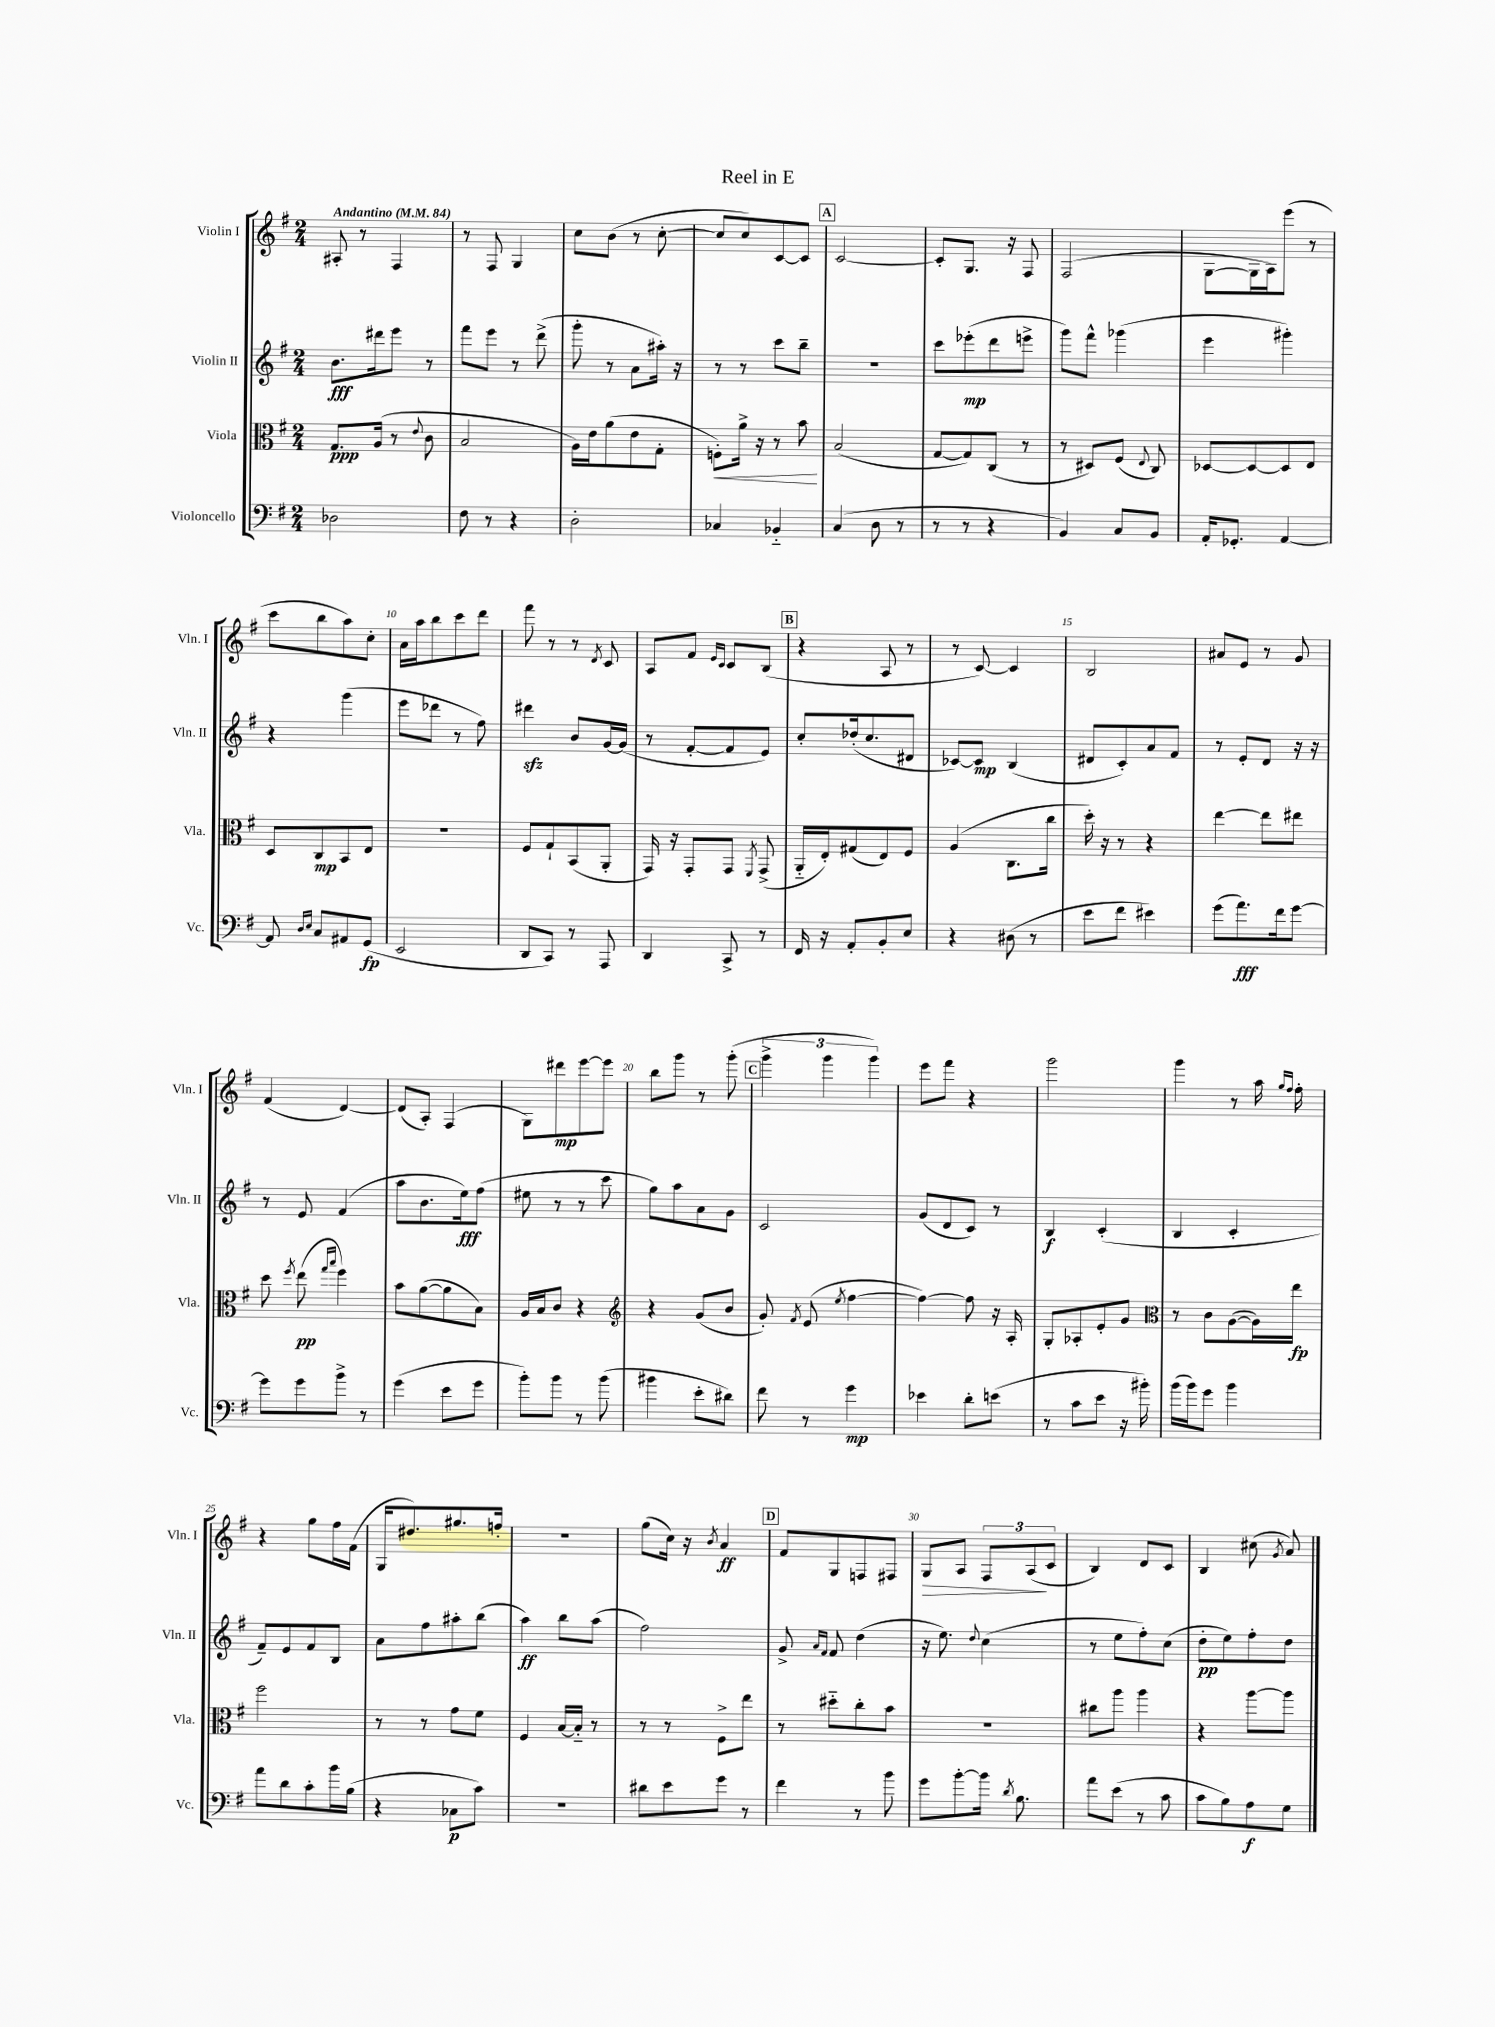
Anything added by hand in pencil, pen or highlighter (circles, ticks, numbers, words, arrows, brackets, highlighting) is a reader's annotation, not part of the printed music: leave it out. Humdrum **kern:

**kern	**dynam	**kern	**dynam	**kern	**dynam	**kern	**dynam
*part4	*part4	*part3	*part3	*part2	*part2	*part1	*part1
*staff4	*staff4	*staff3	*staff3	*staff2	*staff2	*staff1	*staff1
*I"Violoncello	*	*I"Viola	*	*I"Violin II	*	*I"Violin I	*
*I'Vc.	*	*I'Vla.	*	*I'Vln. II	*	*I'Vln. I	*
*clefF4	*	*clefC3	*	*clefG2	*	*clefG2	*
*k[f#]	*	*k[f#]	*	*k[f#]	*	*k[f#]	*
*M2/4	*	*M2/4	*	*M2/4	*	*M2/4	*
*MM84	*	*MM84	*	*MM84	*	*MM84	*
=1	=1	=1	=1	=1	=1	=1	=1
!	!	!	!	!	!	!LO:TX:a:B:t=Andantino	!
2D-X\	.	8.G/L	ppp	8.b\L	fff	8A#X'/	.
.	.	.	.	.	.	8r	.
.	.	(16A/Jk	.	16ddd#X\k	.	.	.
.	.	8r	.	8eee\J	.	4F#/	.
.	.	8qqe/	.	.	.	.	.
.	.	8c\	.	8r	.	.	.
=2	=2	=2	=2	=2	=2	=2	=2
8F#\	.	2B/	.	8fff#\L	.	8r	.
8r	.	.	.	8eee\J	.	8F#/	.
4r	.	.	.	8r	.	4G/	.
.	.	.	.	(8ddd^\	.	.	.
=3	=3	=3	=3	=3	=3	=3	=3
2D'\	.	16A\LL)	.	8ggg'\	.	8cc\L	.
.	.	16e\J	.	.	.	.	.
.	.	(8a\	.	8r	.	(8b\J	.
.	.	8e\	.	8a\L	.	8r	.
.	.	8G'\J	.	16aa#X'\Jk)	.	[8cc'\	.
.	.	.	.	16r	.	.	.
=4	=4	=4	=4	=4	=4	=4	=4
!	!	!	!LO:HP:b	!	!	!	!
4C-X/	.	8Fn'\L)	<	8r	.	8cc/L]	.
.	.	16a^\Jk	.	8r	.	8cc/)	.
.	.	16r	.	.	.	.	.
4BB-X/	.	8r	.	8ccc\L	.	[8c/	.
.	.	8b\	.	8bb~\J	.	8c/J]	.
.	.	.	[	.	.	.	.
!!LO:REH:place=s1:t=A
=5	=5	=5	=5	=5	=5	=5	=5
(4C/	.	(2B/	.	2r	.	[2c/	.
8D\	.	.	.	.	.	.	.
8r	.	.	.	.	.	.	.
=6	=6	=6	=6	=6	=6	=6	=6
8r	.	[8G/L	.	8ccc\L	.	8c'/L]	.
8r	.	8G/])	.	(8eee-X'\	mp	8.G/J	.
4r	.	(8C/J	.	8ddd\	.	.	.
.	.	.	.	.	.	16r	.
.	.	8r	.	8eeen^\J	.	8F#/	.
=7	=7	=7	=7	=7	=7	=7	=7
4BB/)	.	8r	.	8ggg\L)	.	(2F#/	.
.	.	8D#X/L)	.	8fff#^^\J	.	.	.
8C/L	.	(8F#/J	.	(4ggg-X\	.	.	.
.	.	8qqE/	.	.	.	.	.
8BB/J	.	8C/)	.	.	.	.	.
=8	=8	=8	=8	=8	=8	=8	=8
16AA'/KL	.	[8D-X/L	.	4eee\	.	[8G\L	.
8.GG-X'/J	.	.	.	.	.	.	.
.	.	8D-/_	.	.	.	16G\L]	.
.	.	.	.	.	.	16A\J)	.
[4AA/	.	8D-/]	.	4ggg#X'\)	.	(8eee\J	.
.	.	8E/J	.	.	.	8r	.
!!LO:LB:g=z
=9	=9	=9	=9	=9	=9	=9	=9
8AA/]	.	8D/L	.	4r	.	8ccc\L	.
16qqD/LL	.	.	.	.	.	.	.
16qqE/JJ	.	.	.	.	.	.	.
8C/L	.	8C/	mp	.	.	8bb\	.
8AA#X/	.	8BB/	.	(4ggg\	.	8aa\)	.
(8GG/J	fp	8E/J	.	.	.	8cc'\J	.
=10	=10	=10	=10	=10	=10	=10	=10
2EE/	.	2r	.	8eee\L	.	16a\LL	.
.	.	.	.	.	.	16aa\J	.
.	.	.	.	8ddd-X\J	.	8bb\	.
.	.	.	.	8r	.	8ccc\	.
.	.	.	.	8ff#\)	.	8ddd\J	.
=11	=11	=11	=11	=11	=11	=11	=11
8DD/L	.	8F#/L	.	4ddd#Xzz\	.	8fff#\	.
8CC/J)	.	8G`/	.	.	.	8r	.
8r	.	(8BB/	.	8b/L	.	8r	.
.	.	.	.	.	.	8qd/	.
8AAA/	.	8AA'/J	.	[16g/L	.	8c/	.
.	.	.	.	(16g/JJ]	.	.	.
=12	=12	=12	=12	=12	=12	=12	=12
4DD/	.	16GG/)	.	8r	.	8A/L	.
.	.	16r	.	.	.	.	.
.	.	8GG'/L	.	[8f#'/L	.	8f#/J	.
.	.	.	.	.	.	16qqe/LL	.
.	.	.	.	.	.	16qqc/JJ	.
8CC^/	.	8GG/J	.	8f#/]	.	8c/L	.
.	.	8qFF#/	.	.	.	.	.
8r	.	(8GG^/	.	8e/J)	.	(8B/J	.
!!LO:REH:place=s1:t=B
=13	=13	=13	=13	=13	=13	=13	=13
16FF#/	.	16AA/LL	.	8cc'/L	.	4r	.
16r	.	16E'/J)	.	.	.	.	.
8AA'/L	.	(8G#X/	.	(16dd-X'/k	.	.	.
.	.	.	.	8.cc/	.	.	.
8BB'/	.	8E/)	.	.	.	8A/	.
8E/J	.	8F#/J	.	8d#X/J	.	8r	.
=14	=14	=14	=14	=14	=14	=14	=14
4r	.	(4A/	.	[8c-X/L)	.	8r	.
.	.	.	.	8c-/J]	mp	[8c/)	.
(8D#X\	.	8.C\L	.	(4B/	.	4c/]	.
8r	.	.	.	.	.	.	.
.	.	16cc\Jk	.	.	.	.	.
=15	=15	=15	=15	=15	=15	=15	=15
8e\L	.	16dd'\)	.	8d#X/L	.	2B/	.
.	.	16r	.	.	.	.	.
8f#\J	.	8r	.	8c'/)	.	.	.
4e#X\)	.	4r	.	8a/	.	.	.
.	.	.	.	8f#/J	.	.	.
=16	=16	=16	=16	=16	=16	=16	=16
(8g\L	.	[4ee\	.	8r	.	8a#X/L	.
8.a\)	fff	.	.	8e'/L	.	8e/J	.
.	.	8ee\L]	.	8d/J	.	8r	.
16f#\k	.	.	.	.	.	.	.
[8g\J	.	8ee#X\J	.	16r	.	8g/	.
.	.	.	.	16r	.	.	.
!!LO:LB:g=z
=17	=17	=17	=17	=17	=17	=17	=17
8g\L]	.	8dd\	.	8r	.	(4f#/	.
.	.	8qff#/	.	.	.	.	.
8g\	.	(8ee\	pp	8e/	.	.	.
.	.	16qqgg/LL	.	.	.	.	.
.	.	16qqbb/JJ	.	.	.	.	.
8b^\J	.	4ff#\)	.	(4f#/	.	[4d/)	.
8r	.	.	.	.	.	.	.
=18	=18	=18	=18	=18	=18	=18	=18
(4g\	.	8b\L	.	8aa\L	.	(8d/L]	.
.	.	([8a\	.	8.b\	.	8A'/J)	.
8e\L	.	8a\]	.	.	.	(4F#/	.
.	.	.	.	16ee\k)	fff	.	.
8g\J	.	8B\J)	.	(8ff#\J	.	.	.
=19	=19	=19	=19	=19	=19	=19	=19
8b'\L)	.	16A/LL	.	8ee#X\	.	8G\L)	.
.	.	16B/J	.	.	.	.	.
8b\J	.	8c/J	.	8r	.	8ddd#X\	mp
8r	.	4r	.	8r	.	[8eee\	.
(8b\	.	.	.	8ccc\	.	8eee\J]	.
=20	=20	=20	=20	=20	=20	=20	=20
*	*	*clefG2	*	*	*	*	*
4b#X\	.	4r	.	8gg\L)	.	8bb\L	.
.	.	.	.	8aa\	.	8ggg\J	.
8e'\L	.	(8g/L	.	8a\	.	8r	.
8d#X\J)	.	8b/J	.	8g\J	.	(8ggg'\	.
!!LO:REH:place=s1:t=C
=21	=21	=21	=21	=21	=21	=21	=21
8f#\	.	8g'/)	.	2c/	.	6ggg^\	.
.	.	8qf#/	.	.	.	.	.
8r	.	(8e/	.	.	.	.	.
.	.	.	.	.	.	6ggg\	.
.	.	8qee/	.	.	.	.	.
4g\	mp	[4ff#\	.	.	.	.	.
.	.	.	.	.	.	6ggg\)	.
=22	=22	=22	=22	=22	=22	=22	=22
4e-X\	.	4ff#\_)	.	(8g/L	.	8eee\L	.
.	.	.	.	8d/	.	8fff#\J	.
8d'\L	.	8ff#\]	.	8c/J)	.	4r	.
(8en\J	.	16r	.	8r	.	.	.
.	.	16A'/	.	.	.	.	.
=23	=23	=23	=23	=23	=23	=23	=23
8r	.	8G'/L	.	4B/	f	2ggg\	.
8c\L	.	8A-X'/	.	.	.	.	.
8e\J	.	8e'/	.	(4c'/	.	.	.
16r	.	8g/J	.	.	.	.	.
16b#X'\)	.	.	.	.	.	.	.
=24	=24	=24	=24	=24	=24	=24	=24
*	*	*clefC3	*	*	*	*	*
(16b\LL	.	8r	.	4B/	.	4ggg\	.
16b\J)	.	.	.	.	.	.	.
8g\J	.	8c\L	.	.	.	.	.
4b\	.	([8A\	.	4c'/	.	8r	.
.	.	16A\L])	.	.	.	16aa\	.
.	.	.	.	.	.	16qqgg/LL	.
.	.	.	.	.	.	16qqff#/JJ	.
.	.	16ee\JJ	fp	.	.	16ff#'\	.
!!LO:LB:g=z
=25	=25	=25	=25	=25	=25	=25	=25
8a\L	.	2ff#\	.	8f#~/L)	.	4r	.
8d\	.	.	.	8e/	.	.	.
8c'\	.	.	.	8f#/	.	8gg\L	.
16b\L	.	.	.	8B/J	.	16ff#\L	.
(16B\JJ	.	.	.	.	.	(16f#\JJ	.
=26	=26	=26	=26	=26	=26	=26	=26
4r	.	8r	.	8a\L	.	16G/KL	.
.	.	.	.	.	.	8.dd#X/)	.
.	.	8r	.	8ff#\	.	.	.
8C-X\L	p	8g\L	.	8aa#X'\	.	8.gg#X/	.
8c\J)	.	8f#\J	.	(8bb\J	.	.	.
.	.	.	.	.	.	16ffn'/Jk	.
=27	=27	=27	=27	=27	=27	=27	=27
2r	.	4F#/	.	4aa\)	ff	2r	.
.	.	[16B/LL	.	8bb\L	.	.	.
.	.	16B/JJ]	.	.	.	.	.
.	.	8r	.	(8aa\J	.	.	.
=28	=28	=28	=28	=28	=28	=28	=28
8d#X\L	.	8r	.	2ff#\)	.	(8gg\L	.
8e\	.	8r	.	.	.	16cc\Jk)	.
.	.	.	.	.	.	16r	.
.	.	.	.	.	.	8qb/	.
8g\J	.	8F#^\L	.	.	.	4a/	ff
8r	.	8ee\J	.	.	.	.	.
!!LO:REH:place=s1:t=D
=29	=29	=29	=29	=29	=29	=29	=29
4f#\	.	8r	.	8g^/	.	8f#/L	.
.	.	.	.	16qqa/LL	.	.	.
.	.	.	.	16qqf#/JJ	.	.	.
.	.	8dd#X\L	.	8f#/	.	8G/	.
8r	.	8cc'\	.	(4dd\	.	8Fn/	.
8b\	.	8b\J	.	.	.	8F#X/J	.
=30	=30	=30	=30	=30	=30	=30	=30
!	!	!	!	!	!	!	!LO:HP:b
8g\L	.	2r	.	16r	.	8G/L	>
.	.	.	.	8.ee\)	.	.	.
[8b'\	.	.	.	.	.	8A/J	.
.	.	.	.	8qqdd/	.	.	.
16b\Jk]	.	.	.	(4cc\	.	12F#/L	.
8qd/	.	.	.	.	.	.	.
8.B\	.	.	.	.	.	.	.
.	.	.	.	.	.	(12A/	.
.	.	.	.	.	.	12c/J	]
=31	=31	=31	=31	=31	=31	=31	=31
8a\L	.	8cc#X\L	.	8r	.	4B/)	.
(8e\J	.	8aa\J	.	8ee\L	.	.	.
8r	.	4aa\	.	8ff#'\)	.	8d/L	.
8c\	.	.	.	(8cc\J	.	8c/J	.
=32	=32	=32	=32	=32	=32	=32	=32
8c\L	.	4r	.	8dd'\L	pp	4B/	.
8B\)	.	.	.	8ee\)	.	.	.
8A\	f	[8aa\L	.	8ff#'\	.	(8cc#X\	.
.	.	.	.	.	.	8qg/	.
8G\J	.	8aa\J]	.	8dd\J	.	8a/)	.
==	==	==	==	==	==	==	==
*-	*-	*-	*-	*-	*-	*-	*-
